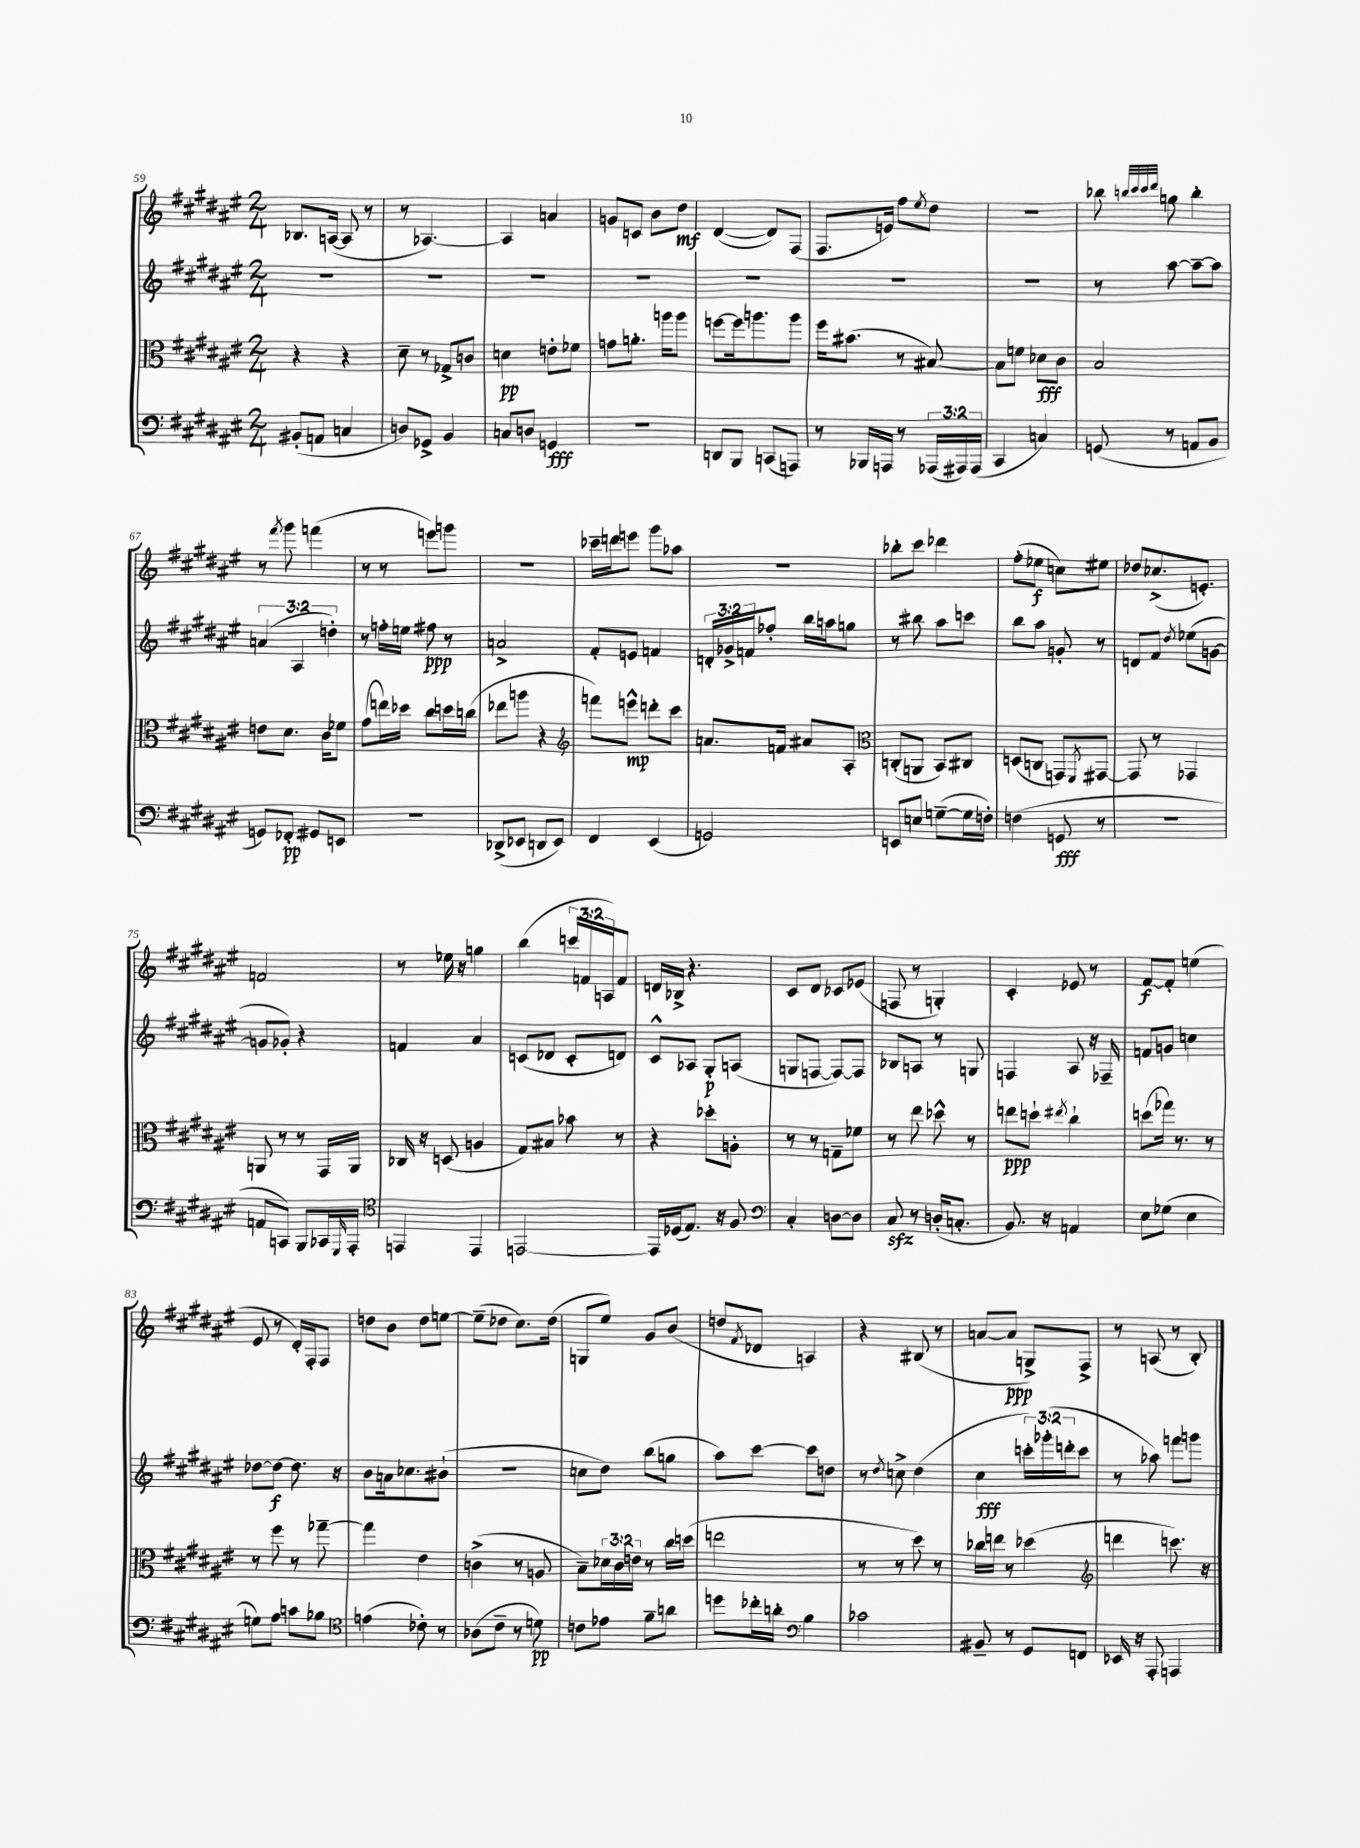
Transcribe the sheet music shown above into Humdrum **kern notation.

**kern	**dynam	**kern	**dynam	**kern	**dynam	**kern	**dynam
*part4	*part4	*part3	*part3	*part2	*part2	*part1	*part1
*staff4	*staff4	*staff3	*staff3	*staff2	*staff2	*staff1	*staff1
*clefF4	*	*clefC3	*	*clefG2	*	*clefG2	*
*k[f#c#g#d#a#e#]	*	*k[f#c#g#d#a#e#]	*	*k[f#c#g#d#a#e#]	*	*k[f#c#g#d#a#e#]	*
*M2/4	*	*M2/4	*	*M2/4	*	*M2/4	*
=59	=59	=59	=59	=59	=59	=59	=59
(8BB#X'/L	.	4r	.	2r	.	8.B-X/L	.
8AAn/J	.	.	.	.	.	.	.
.	.	.	.	.	.	([16An/Jk	.
4Cn/	.	4r	.	.	.	8A/]	.
.	.	.	.	.	.	8r	.
=60	=60	=60	=60	=60	=60	=60	=60
8Dn/L)	.	8d#~\	.	2r	.	8r	.
8GG-X^/J	.	8r	.	.	.	[4.A-X/)	.
4BB/	.	8G-X^/L	.	.	.	.	.
.	.	8cn/J	.	.	.	.	.
=61	=61	=61	=61	=61	=61	=61	=61
8Cn/L	.	4dn\	pp	2r	.	4A-/]	.
8Dn/J	.	.	.	.	.	.	.
4GGn/	fff	8en'\L	.	.	.	4an/	.
.	.	8f-X\J	.	.	.	.	.
=62	=62	=62	=62	=62	=62	=62	=62
2r	.	8gn\L	.	2r	.	8gn/L	.
.	.	8.an'\J	.	.	.	8cn/J	.
.	.	.	.	.	.	8b\L	.
.	.	16aan\KL	.	.	.	.	.
.	.	8aa\J	.	.	.	8dd#\J	mf
=63	=63	=63	=63	=63	=63	=63	=63
8DDn/L	.	[8ffn\L	.	2r	.	([4d#/	.
8BBB/J	.	16ff\k]	.	.	.	.	.
.	.	8.aan\	.	.	.	.	.
(8CCn/L	.	.	.	.	.	8d#/L])	.
8AAAn/J)	.	8aa\J	.	.	.	(8F#/J	.
=64	=64	=64	=64	=64	=64	=64	=64
8r	.	16ff#\KL	.	2r	.	8.F#/L	.
.	.	(8.b#X\J	.	.	.	.	.
16BBB-X/LL	.	.	.	.	.	.	.
16AAAn/JJ	.	.	.	.	.	16en/Jk)	.
8r	.	8r	.	.	.	8ff#\L	.
.	.	.	.	.	.	8qee#/	.
(24AAA-X/LL	.	[8B#X/)	.	.	.	8dd#\J	.
24AAA#X/)	.	.	.	.	.	.	.
(24AAA#/JJ	.	.	.	.	.	.	.
=65	=65	=65	=65	=65	=65	=65	=65
4CC#/	.	8B#\L]	.	2r	.	2r	.
.	.	8fn\J	.	.	.	.	.
4Cn/)	.	8d-X\L	fff	.	.	.	.
.	.	8c#\J	.	.	.	.	.
=66	=66	=66	=66	=66	=66	=66	=66
(8GGn/	.	2B/	.	8r	.	8bb-X\	.
.	.	.	.	.	.	32qqbbn/LLL	.
.	.	.	.	.	.	32qqccc#/	.
.	.	.	.	.	.	32qqccc#/	.
.	.	.	.	.	.	32qqddd#/JJJ	.
8r	.	.	.	[8aa#\	.	8ggn\	.
8AAn/L	.	.	.	8aa#~\L_	.	4bb'\	.
8BB/J	.	.	.	8aa#\J]	.	.	.
!!LO:LB:g=z
=67	=67	=67	=67	=67	=67	=67	=67
8GGn/L)	.	8en\L	.	(6an/	.	8r	.
.	.	.	.	.	.	8qfff#/	.
8FF-X'/J	pp	8.d#\J	.	.	.	8ggg#\	.
.	.	.	.	6A#/	.	.	.
8GG#X/L	.	.	.	.	.	(4fffn\	.
.	.	16c#\KL	.	.	.	.	.
.	.	.	.	6ddn'\)	.	.	.
8EEn/J	.	8f-X\J	.	.	.	.	.
=68	=68	=68	=68	=68	=68	=68	=68
2r	.	(8g#\L	.	8r	.	8r	.
.	.	16een\L)	.	16ffn'\LL	.	8r	.
.	.	16dd-X\JJ	.	16een\JJ	.	.	.
.	.	8cc#\L	.	8ff#X\	ppp	8eeen\L)	.
.	.	16ddn\L	.	8r	.	8gggn\J	.
.	.	(16ccn\JJ	.	.	.	.	.
=69	=69	=69	=69	=69	=69	=69	=69
(8DD-X^/L	.	8ee-X\L	.	2an^/	.	2r	.
8EE-X/J	.	8aan\J	.	.	.	.	.
8DDn/L	.	4r	.	.	.	.	.
8EE-/J)	.	.	.	.	.	.	.
=70	=70	=70	=70	=70	=70	=70	=70
*	*	*clefG2	*	*	*	*	*
4FF#/	.	8fffn\L)	.	8f#'/L	.	16ccc-X~\LL	.
.	.	.	.	.	.	16dddn\J	.
.	.	8eeen^^\J	mp	8en/J	.	8eeen\J	.
(4EE#/	.	8dddn'\L	.	4fn/	.	8ggg#\L	.
.	.	8ccc#\J	.	.	.	8aa-X\J	.
=71	=71	=71	=71	=71	=71	=71	=71
2GGn/)	.	8.an/L	.	24dn'/LL	.	2r	.
.	.	.	.	24g-X^/	.	.	.
.	.	.	.	24fn/J	.	.	.
.	.	.	.	8ff-X'/J	.	.	.
.	.	16fn/Jk	.	.	.	.	.
.	.	8a#X/L	.	16bb\LL	.	.	.
.	.	.	.	16aan\J	.	.	.
.	.	8A#'/J	.	8ggn\J	.	.	.
=72	=72	=72	=72	=72	=72	=72	=72
*	*	*clefC3	*	*	*	*	*
8EEn/L	.	(8Cn'/L	.	8r	.	8bb-X'\L	.
8En/J	.	8AAn/J	.	8bb#X\	.	8ccc#\J	.
([8Gn~\L	.	8BB/L)	.	8aa#\L	.	4ddd-X\	.
16G\L]	.	8C#X/J	.	8cccn\J	.	.	.
16Fn'\JJ)	.	.	.	.	.	.	.
=73	=73	=73	=73	=73	=73	=73	=73
(4Fn\	.	(8Dn/L	.	8bb\L	.	(8ff#'\L	.
.	.	8Cn/J	.	8aa#\J	.	8ee-X\J	f
8GGn/	fff	8GGn/L)	.	8gn'/	.	8ccn\L)	.
.	.	8qFF#/	.	.	.	.	.
8r	.	[8GG#X/J	.	8r	.	8ee#X\J	.
=74	=74	=74	=74	=74	=74	=74	=74
2r	.	8GG#/]	.	8dn/L	.	8dd-X/L	.
.	.	8r	.	8f#/J	.	(8.cc-X^/	.
.	.	.	.	8qdd#/	.	.	.
.	.	4GG-X/	.	(8ee-X\L	.	.	.
.	.	.	.	.	.	8.en'/J)	.
.	.	.	.	[8gn\J	.	.	.
!!LO:LB:g=z
=75	=75	=75	=75	=75	=75	=75	=75
8AAn/L	.	8AAn/	.	8gn/L]	.	2fn/	.
8CCn/J)	.	8r	.	8g-X'/J)	.	.	.
8BBB/L	.	8r	.	4r	.	.	.
16CC-X/L	.	16GG#/LL	.	.	.	.	.
16qqGGG#/	.	.	.	.	.	.	.
16AAA#'/JJ	.	16AA/JJ	.	.	.	.	.
=76	=76	=76	=76	=76	=76	=76	=76
*clefC4	*	*	*	*	*	*	*
4EEn/	.	16C-X/	.	4fn/	.	8r	.
.	.	16r	.	.	.	.	.
.	.	(8Dn/	.	.	.	16ee-X\	.
.	.	.	.	.	.	16r	.
4EE/	.	4An/	.	4a#/	.	4ggn\	.
=77	=77	=77	=77	=77	=77	=77	=77
[2EEn/	.	8G#/L)	.	(8cn/L	.	(4bb\	.
.	.	8B#X/J	.	8d-X/J	.	.	.
.	.	8b-X\	.	8c'/L	.	24cccn/LL	.
.	.	.	.	.	.	24fn/	.
.	.	.	.	.	.	24An/J)	.
.	.	8r	.	8dn/J)	.	8f/J	.
=78	=78	=78	=78	=78	=78	=78	=78
16EE/LL]	.	4r	.	8c#^^/L	.	16dn/LL	.
(16D-X/J	.	.	.	.	.	16B-X^/JJ	.
8.E#/J)	.	.	.	8A-X/J	.	4.r	.
.	.	8dd-X'\L	.	8G#'/L	p	.	.
16r	.	.	.	.	.	.	.
8F#/	.	8An'\J	.	(8An/J	.	.	.
=79	=79	=79	=79	=79	=79	=79	=79
*clefF4	*	*	*	*	*	*	*
4C#'/	.	8r	.	8Gn/L	.	8c#/L	.
.	.	8r	.	[8Fn/J	.	8d#/J	.
[8Dn\L	.	8Gn~\L	.	8F/L_)	.	8c-X/L	.
8D\J]	.	8f-X\J	.	8F/J]	.	(8e-X/J	.
=80	=80	=80	=80	=80	=80	=80	=80
8C#zz/	.	8r	.	8B-X/L	.	8Fn/	.
8r	.	8ee#\	.	8An/J	.	8r	.
(16Dn'/KL	.	8dd-X^^\	.	8r	.	4Gn'/)	.
8.Cn'/J	.	.	.	.	.	.	.
.	.	8r	.	8Gn/	.	.	.
=81	=81	=81	=81	=81	=81	=81	=81
8.BB/)	.	8een\L	ppp	4Fn/	.	4c#'/	.
.	.	8ddn`\J	.	.	.	.	.
16r	.	.	.	.	.	.	.
.	.	8qee#X/	.	.	.	.	.
4AAn/	.	4cc#`\	.	8A#/	.	8e-X/	.
.	.	.	.	16r	.	8r	.
.	.	.	.	16F-X~/	.	.	.
=82	=82	=82	=82	=82	=82	=82	=82
8E#\L	.	(8ddn\L	.	8fn/L	.	[8f#/L	f
(8G-X\J	.	16gg-X\Jk)	.	8gn/J	.	8f#'/J]	.
.	.	8.r	.	.	.	.	.
4E#\	.	.	.	4ccn\	.	(4een\	.
.	.	8r	.	.	.	.	.
!!LO:LB:g=z
=83	=83	=83	=83	=83	=83	=83	=83
8Gn\L)	.	8r	.	[8dd-X\L	.	8e#/	.
8A#\J	.	8ff#\	.	8dd-\J_	f	8r	.
8cn\L	.	8r	.	8.dd-\]	.	16d#'/LL)	.
.	.	.	.	.	.	16F#'/J	.
8B-X\J	.	[8gg-X~\	.	.	.	8F#/J	.
.	.	.	.	16r	.	.	.
=84	=84	=84	=84	=84	=84	=84	=84
*clefC4	*	*	*	*	*	*	*
(4en\	.	4gg-\]	.	8b\L	.	8ddn\L	.
.	.	.	.	16an\k	.	8b\J	.
.	.	.	.	8.cc-X\	.	.	.
8c-X'\)	.	4e#\	.	.	.	8dd\L	.
8r	.	.	.	(8b#X`\J	.	[8een\J	.
=85	=85	=85	=85	=85	=85	=85	=85
(8A-X\L	.	(4cn^\	.	2r	.	(8ee~\L]	.
8c#~\J	.	.	.	.	.	8dd-X\J	.
8r	.	8r	.	.	.	8.cc#\L)	.
8dn\)	pp	8An/	.	.	.	.	.
.	.	.	.	.	.	(16dd-\Jk	.
=86	=86	=86	=86	=86	=86	=86	=86
8cn\L	.	8B~\L)	.	8ccn\L	.	8Gn/L	.
8e-X\J	.	24d-X\L	.	8dd#\J)	.	8ee#/J)	.
.	.	24c#\	.	.	.	.	.
.	.	24en\JJ	.	.	.	.	.
8f#~\L	.	8r	.	(8bb\L	.	8g#/L	.
8an\J	.	16cc#\LL	.	8ggn\J	.	(8b/J	.
.	.	(16ddn\JJ	.	.	.	.	.
=87	=87	=87	=87	=87	=87	=87	=87
8ddn\L	.	2een\	.	8aa#\L)	.	8ddn/L	.
.	.	.	.	.	.	8qf#/	.
16cc-X'\L	.	.	.	[8ccc#\J	.	8d-X/J	.
16an'\JJ	.	.	.	.	.	.	.
*clefF4	*	*	*	*	*	*	*
4B\	.	.	.	8ccc#\L]	.	4An/)	.
.	.	.	.	8ddn\J	.	.	.
=88	=88	=88	=88	=88	=88	=88	=88
2c-X\	.	8r	.	8r	.	4r	.
.	.	.	.	8qdd#/	.	.	.
.	.	8r	.	8ccn^\	.	.	.
.	.	8dd#\)	.	(4dd#\	.	(8B#X/	.
.	.	8r	.	.	.	8r	.
=89	=89	=89	=89	=89	=89	=89	=89
8BB#X~/	.	16cc-X\LL	.	4cc#\	fff	[8an/L	.
.	.	16een\JJ	.	.	.	.	.
8r	.	8r	.	.	.	8a/J]	ppp
8GG#/L	.	(4dd-X\	.	24cccn'\LL)	.	8Gn^/L)	.
.	.	.	.	(24ggg-X'\	.	.	.
.	.	.	.	24dddn'\J	.	.	.
8FFn/J	.	.	.	8ccc\J	.	8F#^/J	.
=90	=90	=90	=90	=90	=90	=90	=90
*	*	*clefG2	*	*	*	*	*
16EE-X/	.	4dddn\	.	8r	.	8r	.
16r	.	.	.	.	.	.	.
8AAA#'/	.	.	.	8aa-X\)	.	(8An/	.
4AAAn/	.	8.cccn\)	.	8fffn\L	.	8r	.
.	.	.	.	8gggn\J	.	8B'/)	.
.	.	16r	.	.	.	.	.
==	==	==	==	==	==	==	==
*-	*-	*-	*-	*-	*-	*-	*-
